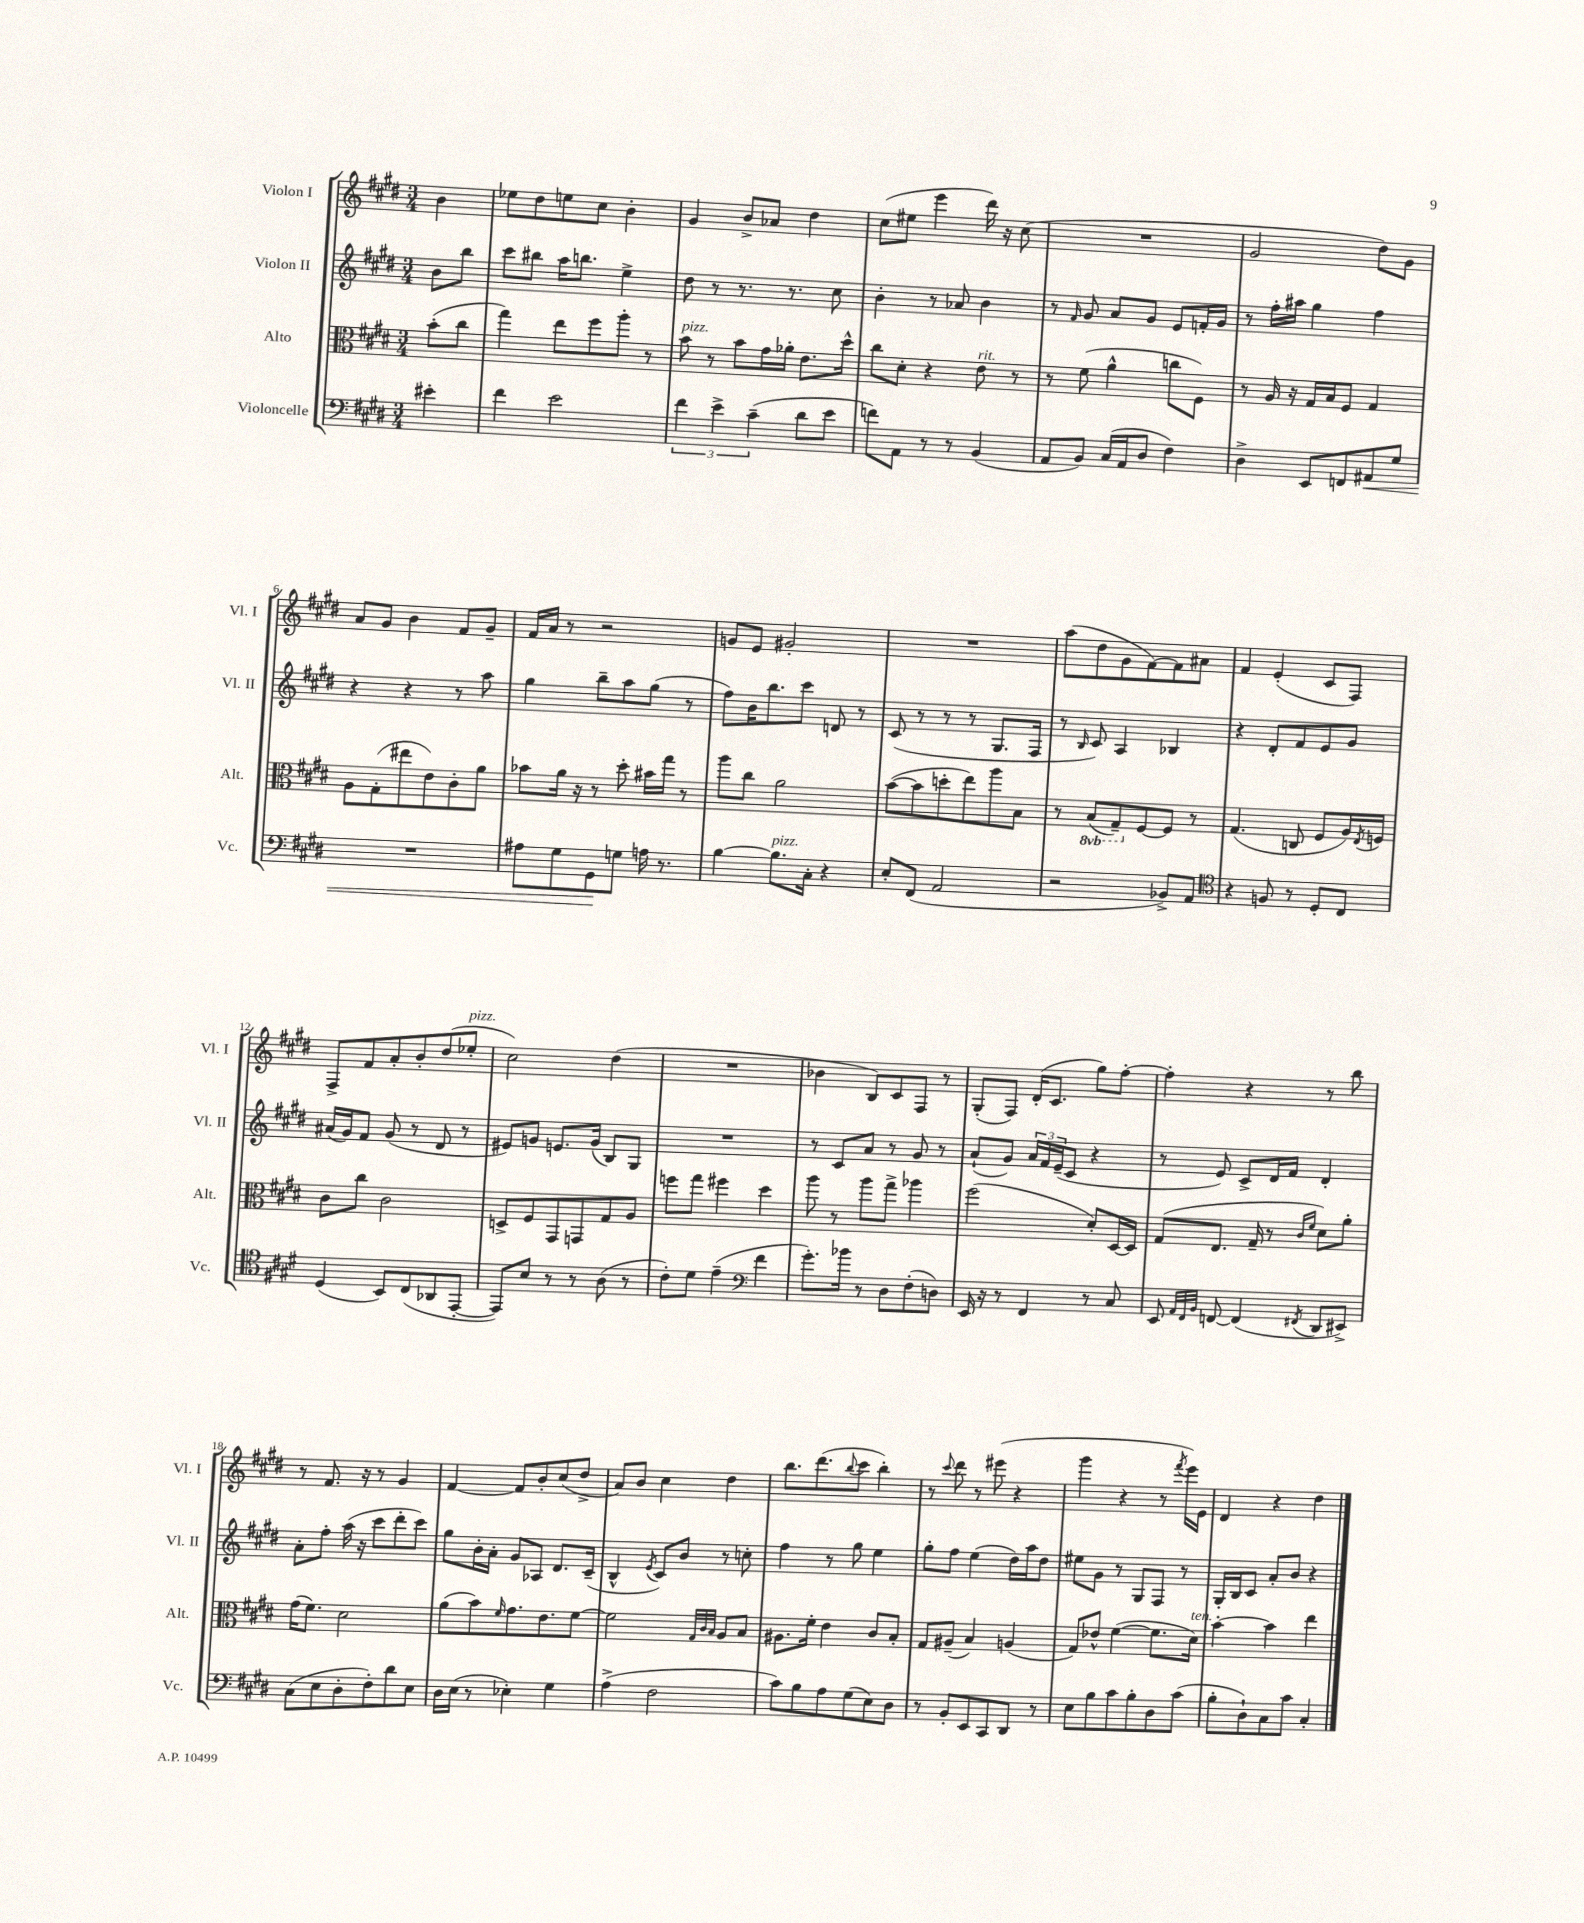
<<
\new StaffGroup <<
\new Staff = "s0" \with { instrumentName = "Violon I" shortInstrumentName = "Vl. I" } {
    \clef treble \key e \major \numericTimeSignature \time 3/4 \partial 4
    b'4 |
    ees''8 dis''8 e''8 cis''8 b'4-. |
    gis'4 b'8-> aes'8 dis''4 |
    cis''8( eis''8 e'''4 dis'''16) r16 cis''8( |
    R2. |
    gis'2 dis''8) gis'8 |
    a'8 gis'8 b'4 fis'8 gis'8-- |
    fis'16 a'16 r8 r2 |
    g'8 e'8 gis'2-. |
    R2. |
    a''8( dis''8 gis'8 fis'8~) fis'8 ais'8 |
    fis'4 e'4-.( cis'8 fis8) |
    fis8-> fis'8 a'8-. b'8-. dis''8( ees''8-.^\markup { \italic "pizz." } |
    cis''2) dis''4( |
    R2. |
    bes'4 b8) cis'8 fis8 r8 |
    gis8-.( fis8) dis'16-.( cis'8. gis''8) fis''8~-. |
    fis''4-. r4 r8 b''8 |
    r8 fis'8. r16 r8 gis'4 |
    fis'4~ fis'8 b'8-. cis''8( dis''8-> |
    a'8) b'8 cis''4 dis''4 |
    b''8. dis'''8.( \appoggiatura { b''8 } cis'''8 b''4-.) |
    r8 \appoggiatura { cis'''8 } dis'''8 r8 eis'''8( r4 |
    gis'''4 r4 r8 \acciaccatura { fis'''8 } e'''16) e'16 |
    dis'4 r4 dis''4 \bar "|." |
}
\new Staff = "s1" \with { instrumentName = "Violon II" shortInstrumentName = "Vl. II" } {
    \clef treble \key e \major \numericTimeSignature \time 3/4 \partial 4
    b'8 b''8 |
    cis'''8 bis''8 a''16 b''8. e''4-> |
    dis''8 r8 r8. r8. cis''8 |
    b'4-. r8 aes'8 b'4 |
    r8 \grace { fis'16 } gis'8 a'8 gis'8 e'8 f'16-. gis'16 |
    r8 fis''16-. ais''16 gis''4 fis''4 |
    r4 r4 r8 a''8 |
    gis''4 b''8-- a''8 gis''8( r8 |
    fis''8) b'16 b''8. cis'''8 d'8 r8 |
    cis'8( r8 r8 r8 gis8. fis16 |
    r8 \grace { b16 } cis'8) a4 bes4 |
    r4 dis'8-. fis'8 e'8 gis'8 |
    ais'16( gis'16) fis'8 gis'8( r8 dis'8 r8 |
    eis'8) g'8 e'8. g'16( b8) gis8 |
    R2. |
    r8 cis'8 a'8 r8 gis'8 r8 |
    a'8-!( gis'8) \tuplet 3/2 { a'16 fis'16 e'16--( } cis'8 r4 |
    r8 e'8) cis'8-> dis'16 fis'16 dis'4-. |
    a'8-. fis''8-. a''16( r16 cis'''8 dis'''8-. cis'''8) |
    gis''8 b'16-. a'16-. gis'8 aes8 dis'8. cis'16--( |
    b4-^ \acciaccatura { e'8 } cis'8) b'8 r8 c''8-. |
    fis''4 r8 gis''8 e''4 |
    gis''8-. fis''8 e''4( dis''16) a''16 dis''8 |
    eis''8 gis'8 r8 gis8 fis8 r8 |
    gis16-. b16 cis'8 a'8-. b'8 r4 \bar "|." |
}
\new Staff = "s2" \with { instrumentName = "Alto" shortInstrumentName = "Alt." } {
    \clef alto \key e \major \numericTimeSignature \time 3/4 \set Staff.ottavationMarkups = #ottavation-simple-ordinals \partial 4
    b'8-.( cis''8 |
    gis''4) e''8 fis''8 a''8-. r8 |
    b'8^\markup { \italic "pizz." } r8 b'8 gis'16 aes'16-. e'8. dis''16-^ |
    cis''8 dis'8-. r4 e'8^\markup { \italic "rit." } r8 |
    r8 fis'8( a'4-^ c''8 fis8) |
    r8 a16 r16 gis16 b16 fis8 gis4 |
    a8 gis8-.( eis''8 e'8) cis'8-. a'8 |
    bes'8 a'16 r16 r8 dis''8-. bis'16 gis''16 r8 |
    a''8 cis''8 a'2 |
    b'8~( b'8 d''8-. e''8) a''8 b8 |
    r8 \ottava #-1 b,8( gis,8--) \ottava #0 fis8~ fis8 r8 |
    gis4.( c8 fis8 a16) \acciaccatura { e8 } f16 |
    cis'8 cis''8 cis'2 |
    d8-> fis8 gis,8 g,8 gis8 a8 |
    f''8 gis''8 fis''4 dis''4 |
    a''8 r8 a''8 gis''8-> aes''4 |
    fis''2( dis'8-.) dis16~ dis16 |
    gis8( e8. gis16-- r8 \grace { cis'16 fis'16 } dis'8) a'8-. |
    gis'16( fis'8.) dis'2 |
    a'8( b'8) \grace { fis'16 } gis'8. e'8. fis'8~ |
    fis'2 \grace { gis32 cis'32 b32 } a8 b8 |
    ais8. fis'16-. e'4 cis'8 b8-. |
    gis8 ais8--( b4) a4( |
    gis8) ees'8-^ fis'4~( fis'8. dis'16^\markup { \italic "ten." }) |
    b'4~-. b'4 e''4 \bar "|." |
}
\new Staff = "s3" \with { instrumentName = "Violoncelle" shortInstrumentName = "Vc." } {
    \clef bass \key e \major \numericTimeSignature \time 3/4 \partial 4
    eis'4-. |
    fis'4 e'2 |
    \tuplet 3/2 { fis'4 e'4-> cis'4--( } dis'8 e'8 |
    f'8) a,8 r8 r8 b,4( |
    a,8 b,8) cis16( a,16 dis8 fis4) |
    dis4-> e,8 f,8 ais,8\< gis8 |
    R2. |
    ais8 gis8 gis,8\! g8 a16 r8. |
    b4~ b8.^\markup { \italic "pizz." } cis16-. r4 |
    e8-. fis,8( a,2 |
    r2 bes,8->) a,8 |
    \clef tenor r4 f8 r8 dis8-. cis8 |
    dis4( b,8) cis8( aes,8 e,8~-. |
    e,8) b8 r8 r8 a8( r8 |
    cis'8-.) dis'8 e'4--( \clef bass fis'4 |
    gis'8.-.) bes'16 r8 dis8 fis8-.( d8) |
    e,16 r16 r8 fis,4 r8 cis8 |
    e,8 \grace { a,32 fis,32 b,32 } f,8~ f,4( \acciaccatura { fis,8 } dis,8 eis,8->) |
    cis8( e8 dis8-. fis8-.) dis'8 e8 |
    dis16 e16( r8 ees4-.) gis4 |
    a4->( fis2 |
    cis'8) b8 a8 gis8( e8) dis8 |
    r8 b,8-. e,8 cis,8 dis,8 r8 |
    e8 b8 cis'8 b8-. dis8 cis'8( |
    b8-. dis8-!) cis8 cis'8 cis4-. \bar "|." |
}
>>
>>
